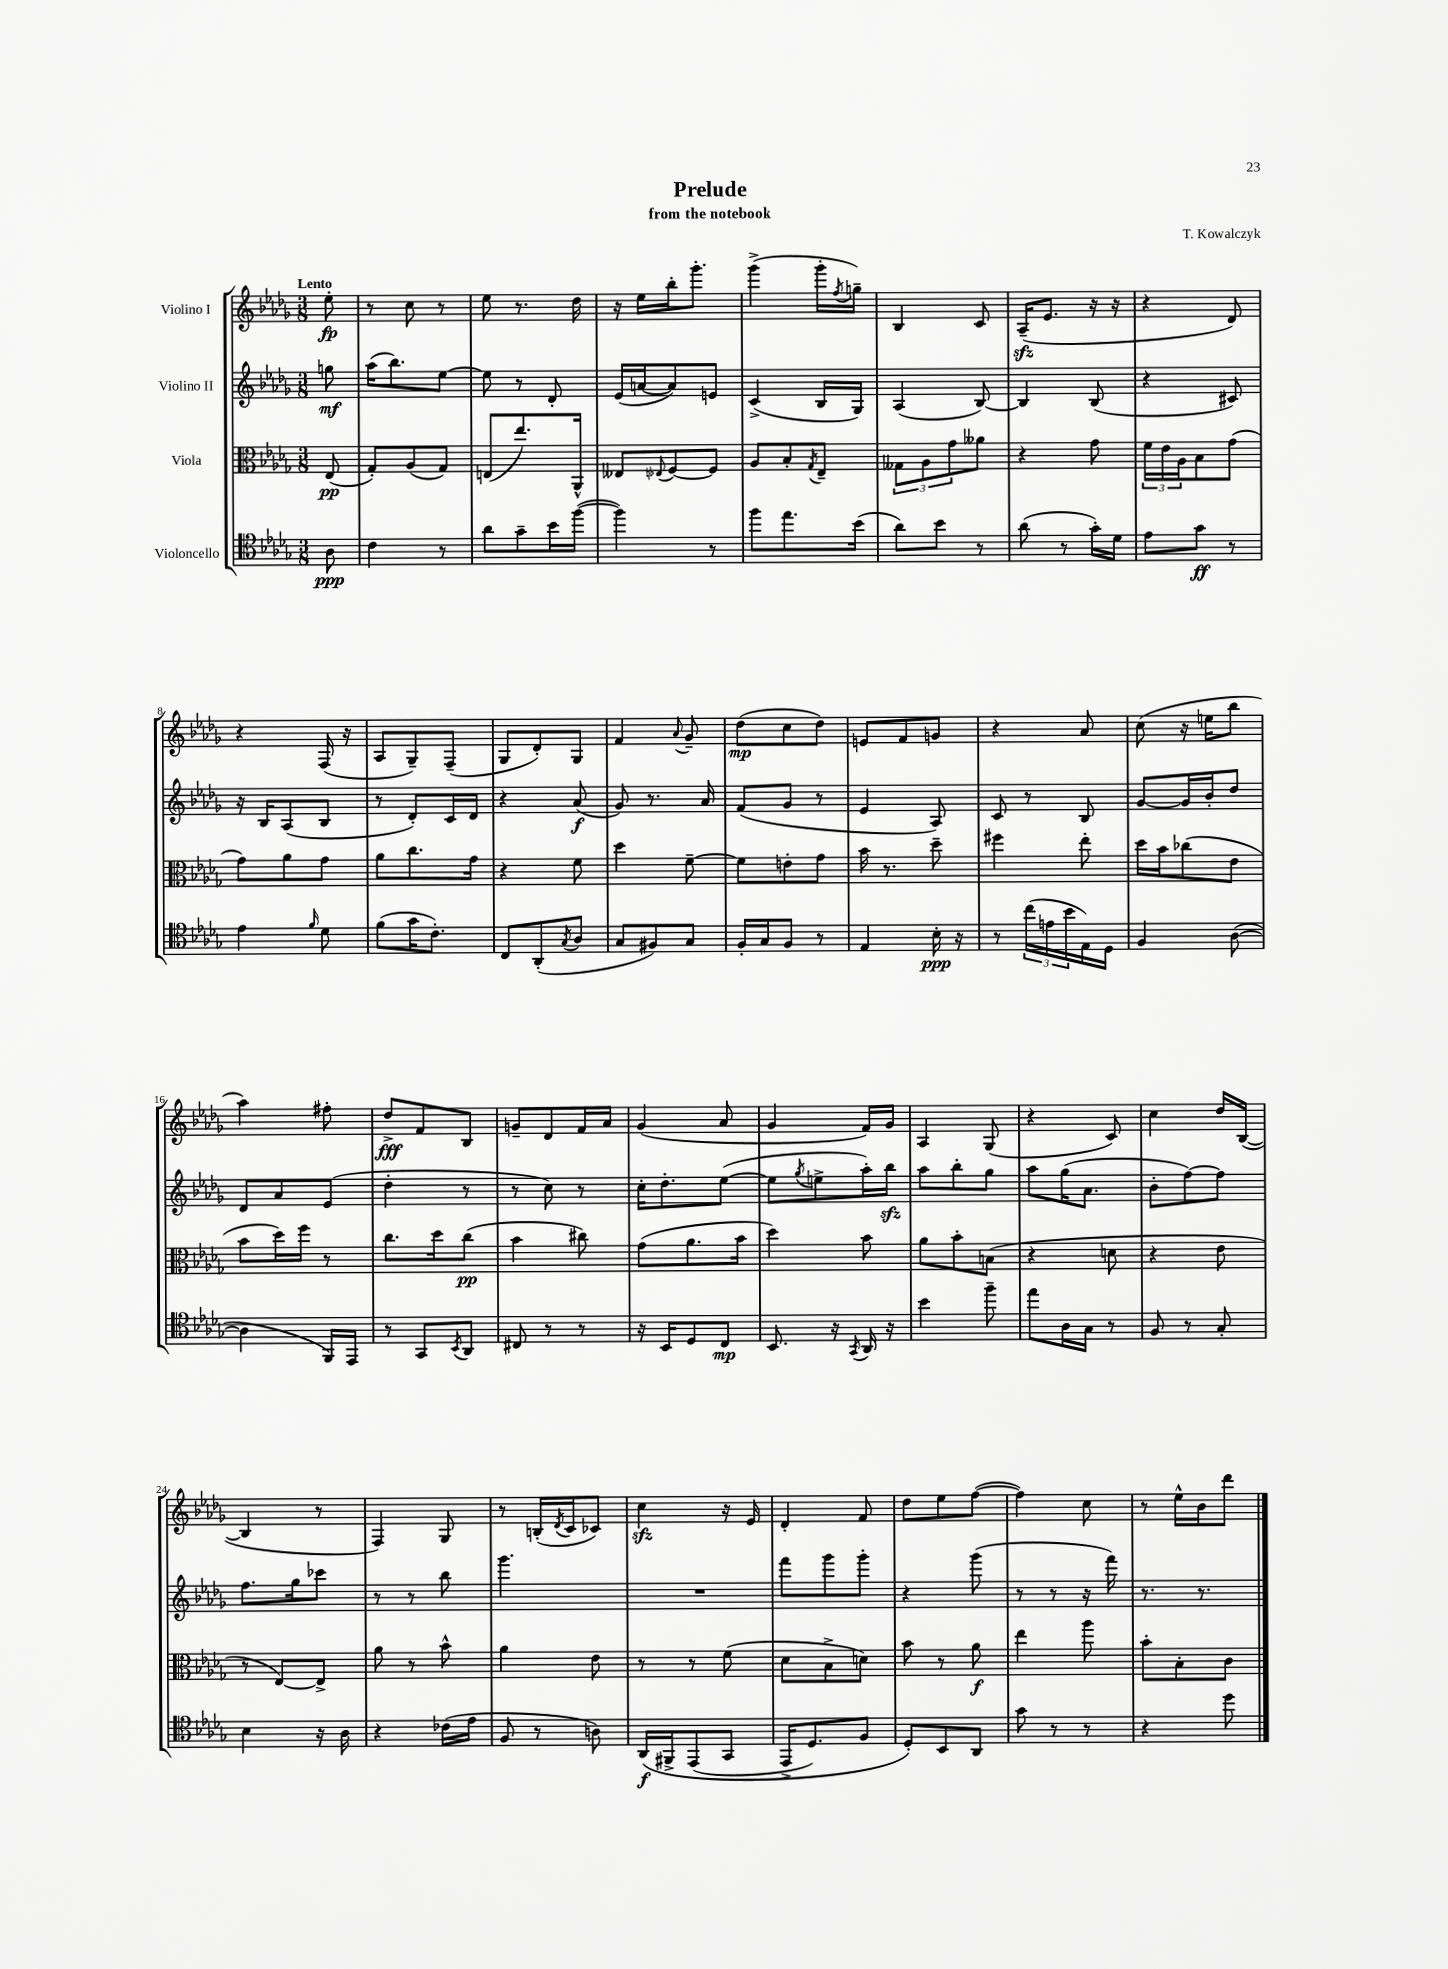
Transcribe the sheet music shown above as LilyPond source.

\header { title = "Prelude" composer = "T. Kowalczyk" subtitle = "from the notebook" }
<<
\new StaffGroup <<
\new Staff = "s0" \with { instrumentName = "Violino I" } {
    \clef treble \key des \major \numericTimeSignature \time 3/8 \partial 8 \tempo "Lento"
    ees''8-.\fp |
    r8 c''8 r8 |
    ees''8 r8. des''16 |
    r16 ees''16 bes''16-. ges'''8.-. |
    ges'''4->( ges'''16-. \acciaccatura { f''8 } g''16--) |
    bes4 c'8 |
    aes16--\sfz( ees'8. r16 r16 |
    r4 des'8) |
    r4 f16( r16 |
    aes8 ges8--) f8--( |
    ges8 des'8-.) ges8 |
    f'4 \appoggiatura { aes'8 } ges'8-- |
    des''8\mp( c''8 des''8) |
    e'8 f'8 g'8 |
    r4 aes'8 |
    c''8( r16 e''16 bes''8 |
    aes''4) fis''8-. |
    des''8->\fff f'8 bes8 |
    g'8-- des'8 f'16 aes'16 |
    ges'4( aes'8 |
    ges'4 f'16) ges'16 |
    aes4 ges8( |
    r4 c'8) |
    c''4 des''16 bes16~( |
    bes4 r8 |
    f4) ges8 |
    r8 b16-.( \acciaccatura { des'8 } c'16 ces'8) |
    c''4\sfz r16 ees'16 |
    des'4-. f'8 |
    des''8 ees''8 f''8~( |
    f''4) c''8 |
    r8 ees''16-^ bes'16 des'''8 \bar "|." |
}
\new Staff = "s1" \with { instrumentName = "Violino II" } {
    \clef treble \key des \major \numericTimeSignature \time 3/8 \partial 8
    g''8\mf |
    aes''16( bes''8.) ees''8~ |
    ees''8 r8 des'8-. |
    ees'16( a'16~ a'8) e'8 |
    c'4->( bes16 ges16) |
    aes4( bes8~) |
    bes4 bes8( |
    r4 cis'8) |
    r16 bes16 aes8( bes8 |
    r8 des'8-.) c'16 des'16 |
    r4 aes'8\f( |
    ges'8) r8. aes'16 |
    f'8( ges'8 r8 |
    ees'4 aes8) |
    c'8 r8 bes8 |
    ges'8~ ges'16 bes'16-. des''8 |
    des'8 aes'8 ees'8( |
    des''4-. r8 |
    r8 c''8) r8 |
    c''16-. des''8.-. ees''8~( |
    ees''8 \acciaccatura { ges''8 } e''8-> aes''16-.) bes''16\sfz |
    aes''8 bes''8-. ges''8 |
    aes''8 ges''16( aes'8. |
    bes'8-. f''8~) f''8 |
    f''8. ges''16 ces'''8 |
    r8 r8 bes''8 |
    ges'''4. |
    R4. |
    f'''8 ges'''8 ges'''8-. |
    r4 ges'''8( |
    r8 r8 r16 f'''16) |
    r8. r8. \bar "|." |
}
\new Staff = "s2" \with { instrumentName = "Viola" } {
    \clef alto \key des \major \numericTimeSignature \time 3/8 \partial 8
    ees8\pp( |
    ges8-.) aes8( ges8) |
    e8( ees''8.) aes,16-^ |
    eeses8 \appoggiatura { ees8 } f8~ f8 |
    aes8 bes8-. \acciaccatura { ges8 } ees8-- |
    \tuplet 3/2 { geses8 aes8 ges'8 } aeses'8 |
    r4 ges'8 |
    \tuplet 3/2 { f'16 ees'16 aes16 } bes8 ges'8( |
    ges'8) aes'8 ges'8 |
    aes'8 c''8. ges'16 |
    r4 f'8 |
    des''4 f'8~-- |
    f'8 e'8-. ges'8 |
    bes'16 r8. des''8-- |
    fis''4 ees''8-. |
    des''16 bes'16 ces''8( ees'8 |
    bes'8 des''16) f''16 r8 |
    c''8. des''16 c''8\pp( |
    bes'4 cis''8) |
    ges'8( aes'8. bes'16 |
    des''4) bes'8 |
    aes'8 bes'8-. b8( |
    r4 d'8 |
    r4 ees'8 |
    r8 ees8~) ees8-> |
    aes'8 r8 bes'8-^ |
    aes'4 ees'8 |
    r8 r8 f'8( |
    des'8 bes8-> d'8) |
    bes'8 r8 aes'8\f |
    ees''4 aes''8 |
    bes'8-. bes8-. c'8 \bar "|." |
}
\new Staff = "s3" \with { instrumentName = "Violoncello" } {
    \clef tenor \key des \major \numericTimeSignature \time 3/8 \partial 8
    aes8\ppp |
    c'4 r8 |
    aes'8 ges'8-- bes'16 f''16~( |
    f''4) r8 |
    f''8 ees''8. bes'16( |
    aes'8) bes'8 r8 |
    aes'8( r8 ges'16-.) des'16 |
    ees'8 ges'8\ff r8 |
    ees'4 \grace { f'16 } des'8 |
    f'8( ges'16 c'8.-.) |
    c8 aes,8-.( \acciaccatura { ges8 } aes8 |
    ges8 fis8) ges8 |
    f16-. ges16 f8 r8 |
    ees4 bes16-.\ppp r16 |
    r8 \tuplet 3/2 { c''16( e'16 bes'16 } ees16) des16 |
    f4 aes8~( |
    aes4 f,16) ees,16 |
    r8 ges,8 \acciaccatura { bes,8 } aes,8 |
    cis8 r8 r8 |
    r16 bes,16 des8 c8\mp |
    bes,8. r16 \acciaccatura { ges,8 } aes,16 r16 |
    bes'4 f''8-- |
    ees''8 aes16 ges16 r8 |
    f8 r8 ges8-. |
    bes4 r16 aes16 |
    r4 ces'16( ees'16 |
    f8 r8 a8) |
    aes,16\f\( fis,16-> ees,8( ges,8 |
    ees,16-> des8.) f8 |
    des8-.\) bes,8 aes,8 |
    ges'8 r8 r8 |
    r4 des''8 \bar "|." |
}
>>
>>
